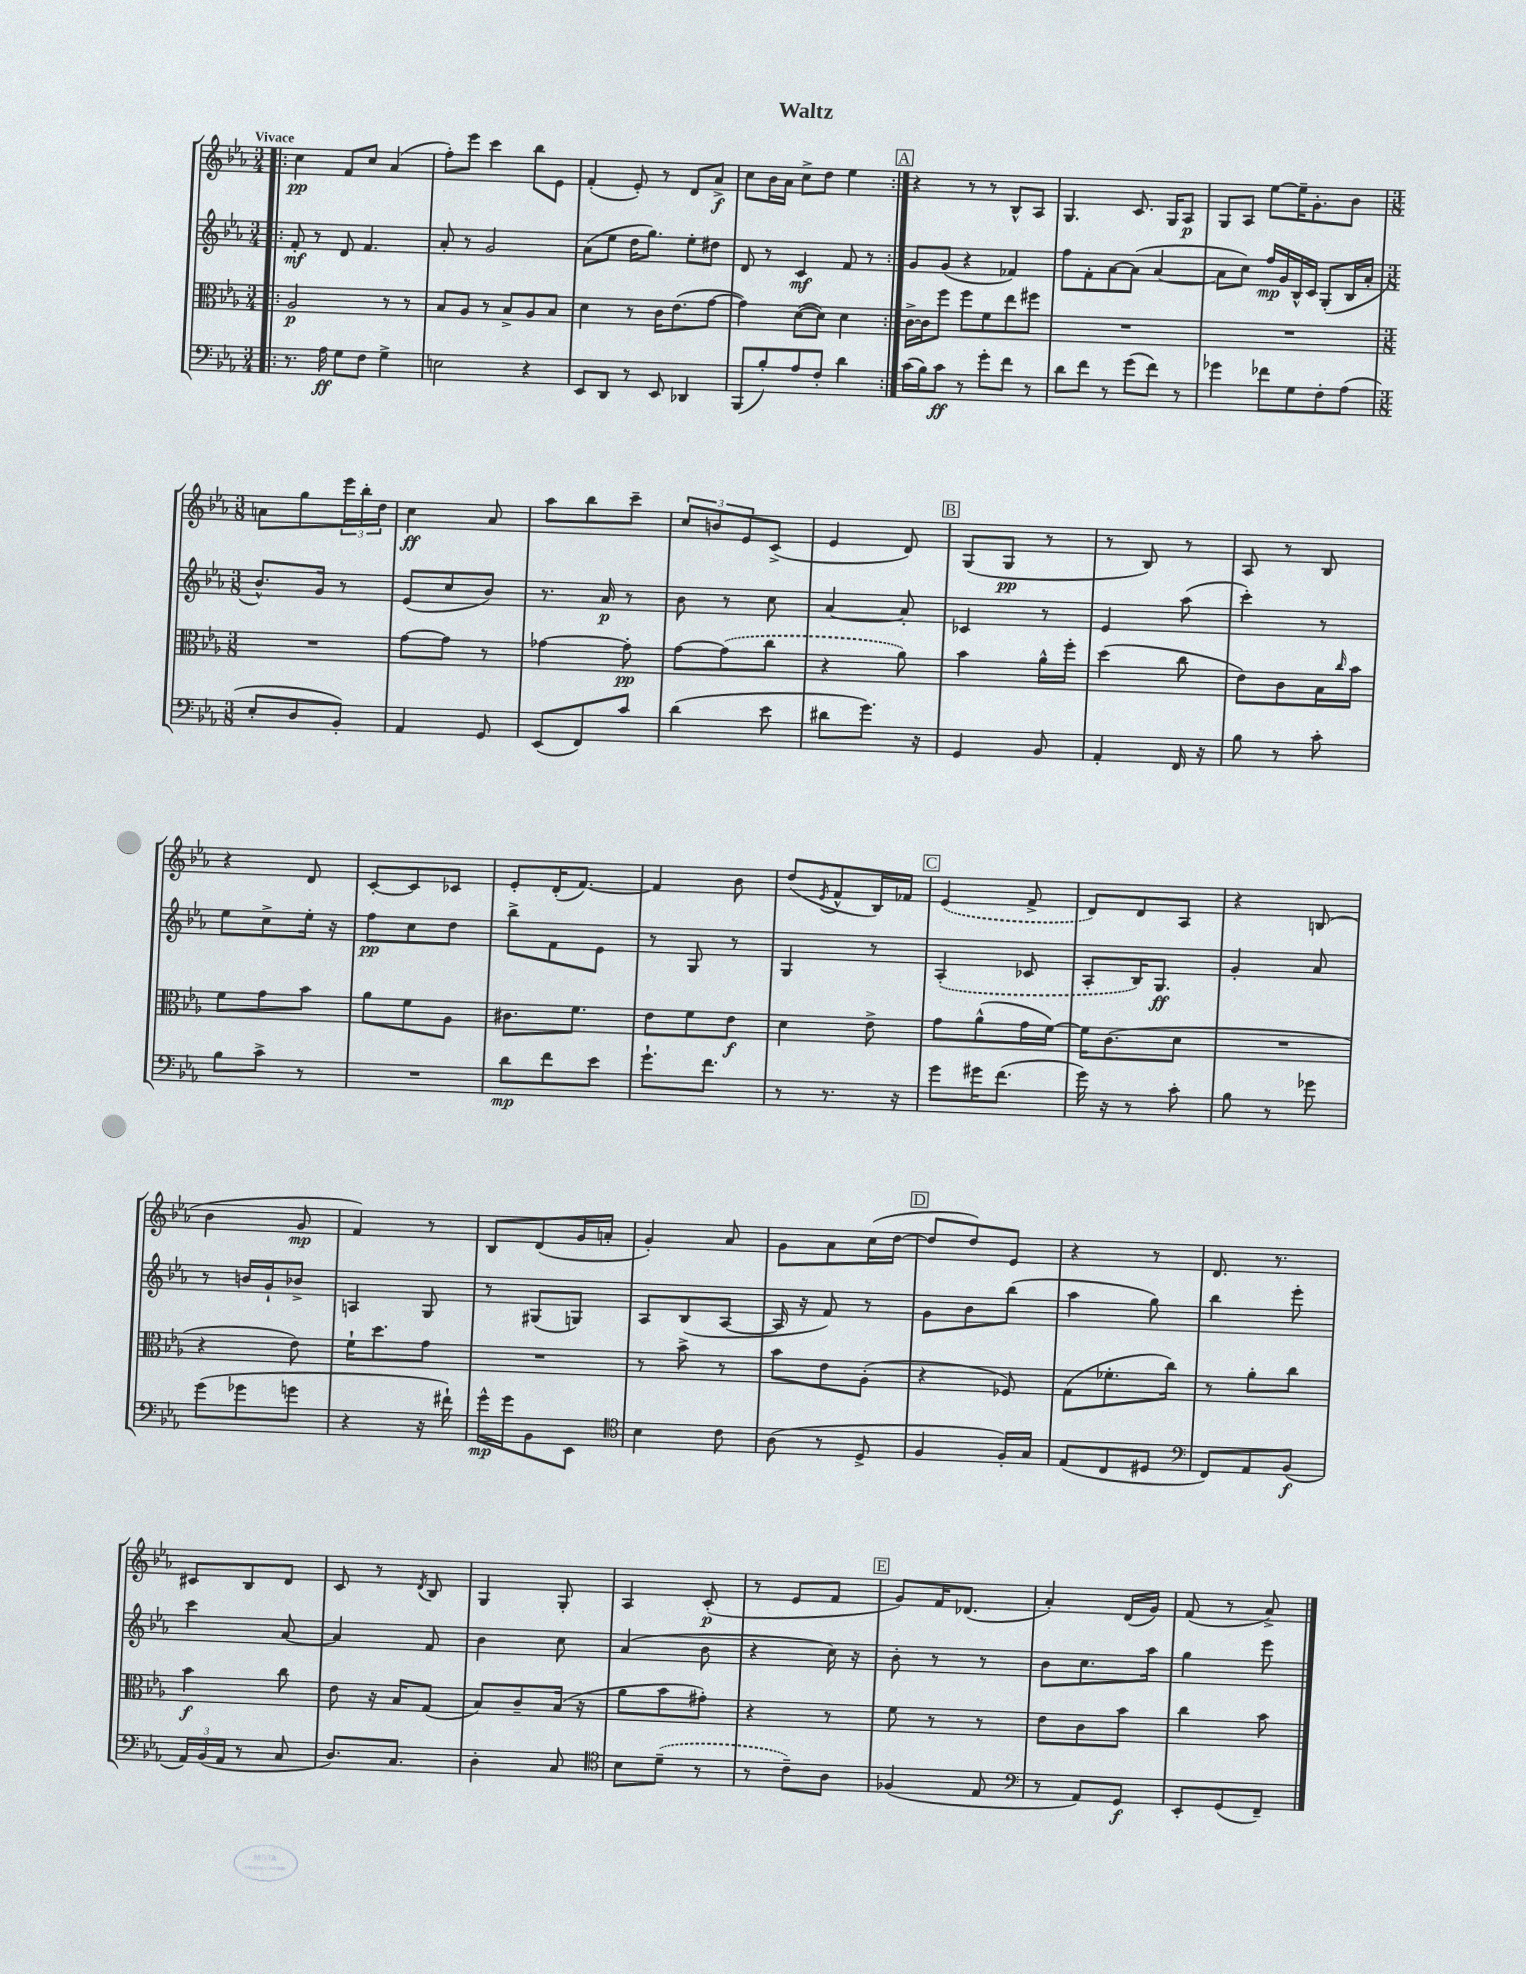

**kern	**dynam	**kern	**dynam	**kern	**dynam	**kern	**dynam
*part4	*part4	*part3	*part3	*part2	*part2	*part1	*part1
*staff4	*staff4	*staff3	*staff3	*staff2	*staff2	*staff1	*staff1
*clefF4	*	*clefC3	*	*clefG2	*	*clefG2	*
*k[b-e-a-]	*	*k[b-e-a-]	*	*k[b-e-a-]	*	*k[b-e-a-]	*
*M3/4	*	*M3/4	*	*M3/4	*	*M3/4	*
=1!|:	=1!|:	=1!|:	=1!|:	=1!|:	=1!|:	=1!|:	=1!|:
!	!	!	!	!	!	!LO:TX:a:B:t=Vivace	!
8.r	.	2A-/	p	8f'/	mf	4cc\	pp
.	.	.	.	8r	.	.	.
16A-\	ff	.	.	.	.	.	.
8G\L	.	.	.	8d/	.	8f/L	.
8F\J	.	.	.	4.f/	.	8cc/J	.
4G^\	.	8r	.	.	.	(4a-/	.
.	.	8r	.	.	.	.	.
=2	=2	=2	=2	=2	=2	=2	=2
2En\	.	8B-/L	.	8a-'/	.	8ff'\L)	.
.	.	8A-/J	.	8r	.	8eee-\J	.
.	.	8r	.	2g/	.	4ccc\	.
.	.	8B-^/L	.	.	.	.	.
4r	.	8A-/	.	.	.	8bb-\L	.
.	.	8B-/J	.	.	.	8e-\J	.
=3	=3	=3	=3	=3	=3	=3	=3
8EE-/L	.	4d\	.	(8a-\L	.	(4f'/	.
8DD/J	.	.	.	8ee-\J	.	.	.
8r	.	8r	.	16dd\KL	.	8e-'/)	.
.	.	.	.	8.gg\J)	.	.	.
8EE-/	.	16c\KL	.	.	.	8r	.
.	.	(8.e-\	.	.	.	.	.
4DD-X/	.	.	.	8ee-'\L	.	8d/L	.
.	.	[8g\J	.	8dd#X\J	.	8a-^/J	f
=4	=4	=4	=4	=4	=4	=4	=4
(8BBB-/L	.	4g\])	.	8d/	.	8cc\L	.
8B-'/)	.	.	.	8r	.	16b-\L	.
.	.	.	.	.	.	16a-\JJ	.
8A-/	.	([8d\L	.	4c/	mf	8cc^\L	.
8F'/J	.	8d\J])	.	.	.	8dd\J	.
4d\	.	4d\	.	8f/	.	4ee-\	.
.	.	.	.	8r	.	.	.
!!LO:REH:place=s1:t=A
=5:|!	=5:|!	=5:|!	=5:|!	=5:|!	=5:|!	=5:|!	=5:|!
(16c\LL	.	[16c^\LL	.	8g/L	.	4r	.
16B-\J)	.	16c\J]	.	.	.	.	.
8c\J	ff	8ff\J	.	(8g/J	.	.	.
8r	.	8ff\L	.	4r	.	8r	.
8g'\L	.	8f\	.	.	.	8r	.
8f\J	.	8ee-\	.	4f-X/)	.	8B-^^/L	.
8r	.	8ff#X\J	.	.	.	8A-/J	.
=6	=6	=6	=6	=6	=6	=6	=6
8d\L	.	2.r	.	8ff\L	.	4.G/	.
8f\J	.	.	.	8f'\	.	.	.
8r	.	.	.	[8a-\	.	.	.
(8g\L	.	.	.	(8a-\J]	.	8.c/	.
8f\J)	.	.	.	[4a-/	.	.	.
.	.	.	.	.	.	16G/KL	.
8r	.	.	.	.	.	8A-/J	p
=7	=7	=7	=7	=7	=7	=7	=7
4g-X\	.	2.r	.	8a-\L]	.	8G/L	.
.	.	.	.	8cc\J)	.	8A-/J	.
8f-X\L	.	.	.	16ff/LL	mp	[8ee-\L	.
.	.	.	.	16g/	.	.	.
8G\	.	.	.	16B-^^/	.	16ee-~\K]	.
.	.	.	.	16c/JJ	.	8.g'\	.
8F'\	.	.	.	(8G'/L	.	.	.
(8A-\J	.	.	.	16B-/L	.	8b-\J	.
.	.	.	.	16a-'/JJ	.	.	.
!!LO:LB:g=z
=8	=8	=8	=8	=8	=8	=8	=8
*M3/8	*	*M3/8	*	*M3/8	*	*M3/8	*
8E-'/L	.	4.r	.	8.b-^^/L)	.	8an\L	.
8D/	.	.	.	.	.	8gg\	.
.	.	.	.	16g/Jk	.	.	.
8BB-'/J)	.	.	.	8r	.	24eee-\L	.
.	.	.	.	.	.	24bb-'\	.
.	.	.	.	.	.	24dd\JJ	.
=9	=9	=9	=9	=9	=9	=9	=9
4AA-/	.	[8g\L	.	(8e-/L	.	4cc\	ff
.	.	8g\J]	.	8cc/	.	.	.
8GG/	.	8r	.	8b-/J)	.	8a-/	.
=10	=10	=10	=10	=10	=10	=10	=10
(8EE-/L	.	[4g-X\	.	8.r	.	8aa-\L	.
8FF/)	.	.	.	.	.	8bb-\	.
.	.	.	.	16a-/	p	.	.
8c/J	.	8g-'\]	pp	8r	.	8ccc~\J	.
=11	=11	=11	=11	=11	=11	=11	=11
(4d\	.	[8g\L	.	8b-\	.	12cc/L	.
.	.	.	.	.	.	12bn/	.
.	.	(8g\]	.	8r	.	.	.
.	.	.	.	.	.	12e-/	.
8e-\	.	8cc\J	.	8cc\	.	(8c^/J	.
=12	=12	=12	=12	=12	=12	=12	=12
8d#X\L	.	4r	.	[4a-/	.	4e-/	.
8.g\J)	.	.	.	.	.	.	.
.	.	8a-\)	.	8a-'/]	.	8d/)	.
16r	.	.	.	.	.	.	.
!!LO:REH:place=s1:t=B
=13	=13	=13	=13	=13	=13	=13	=13
4GG/	.	4b-\	.	4c-X/	.	(8G/L	.
.	.	.	.	.	.	8G/J	pp
8BB-/	.	16a-^^\LL	.	8r	.	8r	.
.	.	16ff'\JJ	.	.	.	.	.
=14	=14	=14	=14	=14	=14	=14	=14
4AA-'/	.	(4dd\	.	4e-/	.	8r	.
.	.	.	.	.	.	8B-/)	.
16FF/	.	8cc\	.	(8aa-\	.	8r	.
16r	.	.	.	.	.	.	.
=15	=15	=15	=15	=15	=15	=15	=15
8B-\	.	8e-\L)	.	4ccc'\)	.	8A-/	.
8r	.	8c\	.	.	.	8r	.
8c'\	.	16B-\L	.	8r	.	8B-/	.
.	.	16qqcc/	.	.	.	.	.
.	.	16b-\JJ	.	.	.	.	.
!!LO:LB:g=z
=16	=16	=16	=16	=16	=16	=16	=16
8B-\L	.	8f\L	.	8ee-\L	.	4r	.
8c^\J	.	8g\	.	8cc^\	.	.	.
8r	.	8b-\J	.	16ee-'\Jk	.	8d/	.
.	.	.	.	16r	.	.	.
=17	=17	=17	=17	=17	=17	=17	=17
4.r	.	8a-\L	.	8ff\L	pp	[8c'/L	.
.	.	8f\	.	8cc\	.	8c/]	.
.	.	8A-\J	.	8dd\J	.	8c-X/J	.
=18	=18	=18	=18	=18	=18	=18	=18
8d\L	mp	8.c#X\L	.	8bb-^\L	.	8e-'/L	.
8f\	.	.	.	8f\	.	(16d'/K	.
.	.	8.f\J	.	.	.	[8.f/J)	.
8e-\J	.	.	.	8e-\J	.	.	.
=19	=19	=19	=19	=19	=19	=19	=19
8.g`\L	.	8e-\L	.	8r	.	4f/]	.
.	.	8f\	.	8G/	.	.	.
8.f\J	.	.	.	.	.	.	.
.	.	8e-\J	f	8r	.	8b-\	.
=20	=20	=20	=20	=20	=20	=20	=20
8r	.	4d\	.	4G/	.	(8dd/L	.
.	.	.	.	.	.	8qe-/	.
8.r	.	.	.	.	.	8f^^/	.
.	.	8e-^\	.	8r	.	16B-/L)	.
16r	.	.	.	.	.	16f-X/JJ	.
!!LO:REH:place=s1:t=C
=21	=21	=21	=21	=21	=21	=21	=21
8g\L	.	8g\L	.	(4A-'/	.	(4e-/	.
16g#X\K	.	(8a-^^\	.	.	.	.	.
(8.f\J	.	.	.	.	.	.	.
.	.	16g\L	.	8c-X/	.	8f^/	.
.	.	[16f\JJ)	.	.	.	.	.
=22	=22	=22	=22	=22	=22	=22	=22
16g\)	.	16f\KL]	.	8A-'/L	.	8d/L)	.
16r	.	(8.c\	.	.	.	.	.
8r	.	.	.	16B-/K)	.	8d/	.
.	.	.	.	8.G/J	ff	.	.
8c'\	.	8d\J	.	.	.	8A-/J	.
=23	=23	=23	=23	=23	=23	=23	=23
8B-\	.	4.r	.	4g'/	.	4r	.
8r	.	.	.	.	.	.	.
8g-X\	.	.	.	8a-/	.	(8Bn/	.
!!LO:LB:g=z
=24	=24	=24	=24	=24	=24	=24	=24
(8g\L	.	4r	.	8r	.	4b-\	.
8g-X\	.	.	.	16bn/LL	.	.	.
.	.	.	.	16g`/J	.	.	.
8gn\J	.	8e-\)	.	8b-X^/J	.	8g/	mp
=25	=25	=25	=25	=25	=25	=25	=25
4r	.	16f`\KL	.	4An/	.	4f/)	.
.	.	8.dd\	.	.	.	.	.
16r	.	8g\J	.	8G/	.	8r	.
16f#X`\)	.	.	.	.	.	.	.
=26	=26	=26	=26	=26	=26	=26	=26
16g^^\LL	mp	4.r	.	8r	.	8B-/L	.
16g\J	.	.	.	.	.	.	.
8BB-\	.	.	.	(8G#X/L	.	(8d/	.
8EE-\J	.	.	.	8Gn/J)	.	16g/L	.
.	.	.	.	.	.	16an'/JJ	.
=27	=27	=27	=27	=27	=27	=27	=27
*clefC4	*	*	*	*	*	*	*
4B-\	.	8r	.	8A-/L	.	4g'/)	.
.	.	8b-^\	.	(8B-/	.	.	.
8c\	.	8r	.	[8A-/J	.	8a-/	.
=28	=28	=28	=28	=28	=28	=28	=28
(8A-\	.	8b-\L	.	16A-/]	.	8g\L	.
.	.	.	.	16r	.	.	.
8r	.	8e-\	.	8f/)	.	8a-\	.
8D^/	.	(8A-'\J	.	8r	.	(16cc\L	.
.	.	.	.	.	.	[16dd\JJ	.
!!LO:REH:place=s1:t=D
=29	=29	=29	=29	=29	=29	=29	=29
4F/	.	4r	.	8g\L	.	8dd/L]	.
.	.	.	.	8b-\	.	8dd/)	.
16F'/LL)	.	8F-X/)	.	(8bb-\J	.	8e-/J	.
16G/JJ	.	.	.	.	.	.	.
=30	=30	=30	=30	=30	=30	=30	=30
(8E-/L	.	(8G\L	.	4aa-\	.	4r	.
8C/	.	8.f-X'\	.	.	.	.	.
8D#X/J	.	.	.	8gg\)	.	8r	.
.	.	16cc\Jk)	.	.	.	.	.
=31	=31	=31	=31	=31	=31	=31	=31
*clefF4	*	*	*	*	*	*	*
8FF/L)	.	8r	.	4bb-\	.	8.d/	.
8AA-/	.	8a-'\L	.	.	.	.	.
.	.	.	.	.	.	8.r	.
(8BB-/J	f	8cc\J	.	8eee-'\	.	.	.
!!LO:LB:g=z
=32	=32	=32	=32	=32	=32	=32	=32
24AA-/LL)	.	4b-\	f	4ccc\	.	8c#X/L	.
(24BB-/	.	.	.	.	.	.	.
24AA-/JJ	.	.	.	.	.	.	.
8r	.	.	.	.	.	8B-/	.
8C/	.	8cc\	.	[8a-/	.	8d/J	.
=33	=33	=33	=33	=33	=33	=33	=33
8.D/L)	.	8e-\	.	4a-/]	.	8c/	.
.	.	16r	.	.	.	8r	.
8.C/J	.	16B-/KL	.	.	.	.	.
.	.	.	.	.	.	8qd/	.
.	.	(8G/J	.	8f/	.	8B-/	.
=34	=34	=34	=34	=34	=34	=34	=34
4D'\	.	8B-/L)	.	4b-\	.	4G/	.
.	.	8c~/	.	.	.	.	.
8C/	.	(16B-/Jk	.	8cc\	.	8G'/	.
.	.	16r	.	.	.	.	.
=35	=35	=35	=35	=35	=35	=35	=35
*clefC4	*	*	*	*	*	*	*
8B-\L	.	8a-\L	.	(4a-/	.	4A-/	.
(8d~\J	.	8b-\	.	.	.	.	.
8r	.	8g#X'\J)	.	8b-\	.	(8c'/	p
=36	=36	=36	=36	=36	=36	=36	=36
8r	.	4r	.	4r	.	8r	.
8c~\L)	.	.	.	.	.	8e-/L	.
8A-\J	.	8r	.	16cc\)	.	8f/J	.
.	.	.	.	16r	.	.	.
!!LO:REH:place=s1:t=E
=37	=37	=37	=37	=37	=37	=37	=37
(4F-X/	.	8f\	.	8b-'\	.	8g/L)	.
.	.	8r	.	8r	.	16f/K	.
.	.	.	.	.	.	(8.d-X/J	.
8E-/	.	8r	.	8r	.	.	.
=38	=38	=38	=38	=38	=38	=38	=38
*clefF4	*	*	*	*	*	*	*
8r	.	8e-\L	.	8b-\L	.	4a-'/)	.
8AA-/L)	.	8c\	.	8.cc\	.	.	.
8GG/J	f	8b-\J	.	.	.	(16d/LL	.
.	.	.	.	16aa-\Jk	.	16g/JJ)	.
=39	=39	=39	=39	=39	=39	=39	=39
8EE-'/L	.	4cc\	.	4gg\	.	(8f/	.
(8GG/	.	.	.	.	.	8r	.
8FF~/J)	.	8b-\	.	8eee-\	.	8a-^/)	.
==	==	==	==	==	==	==	==
*-	*-	*-	*-	*-	*-	*-	*-
